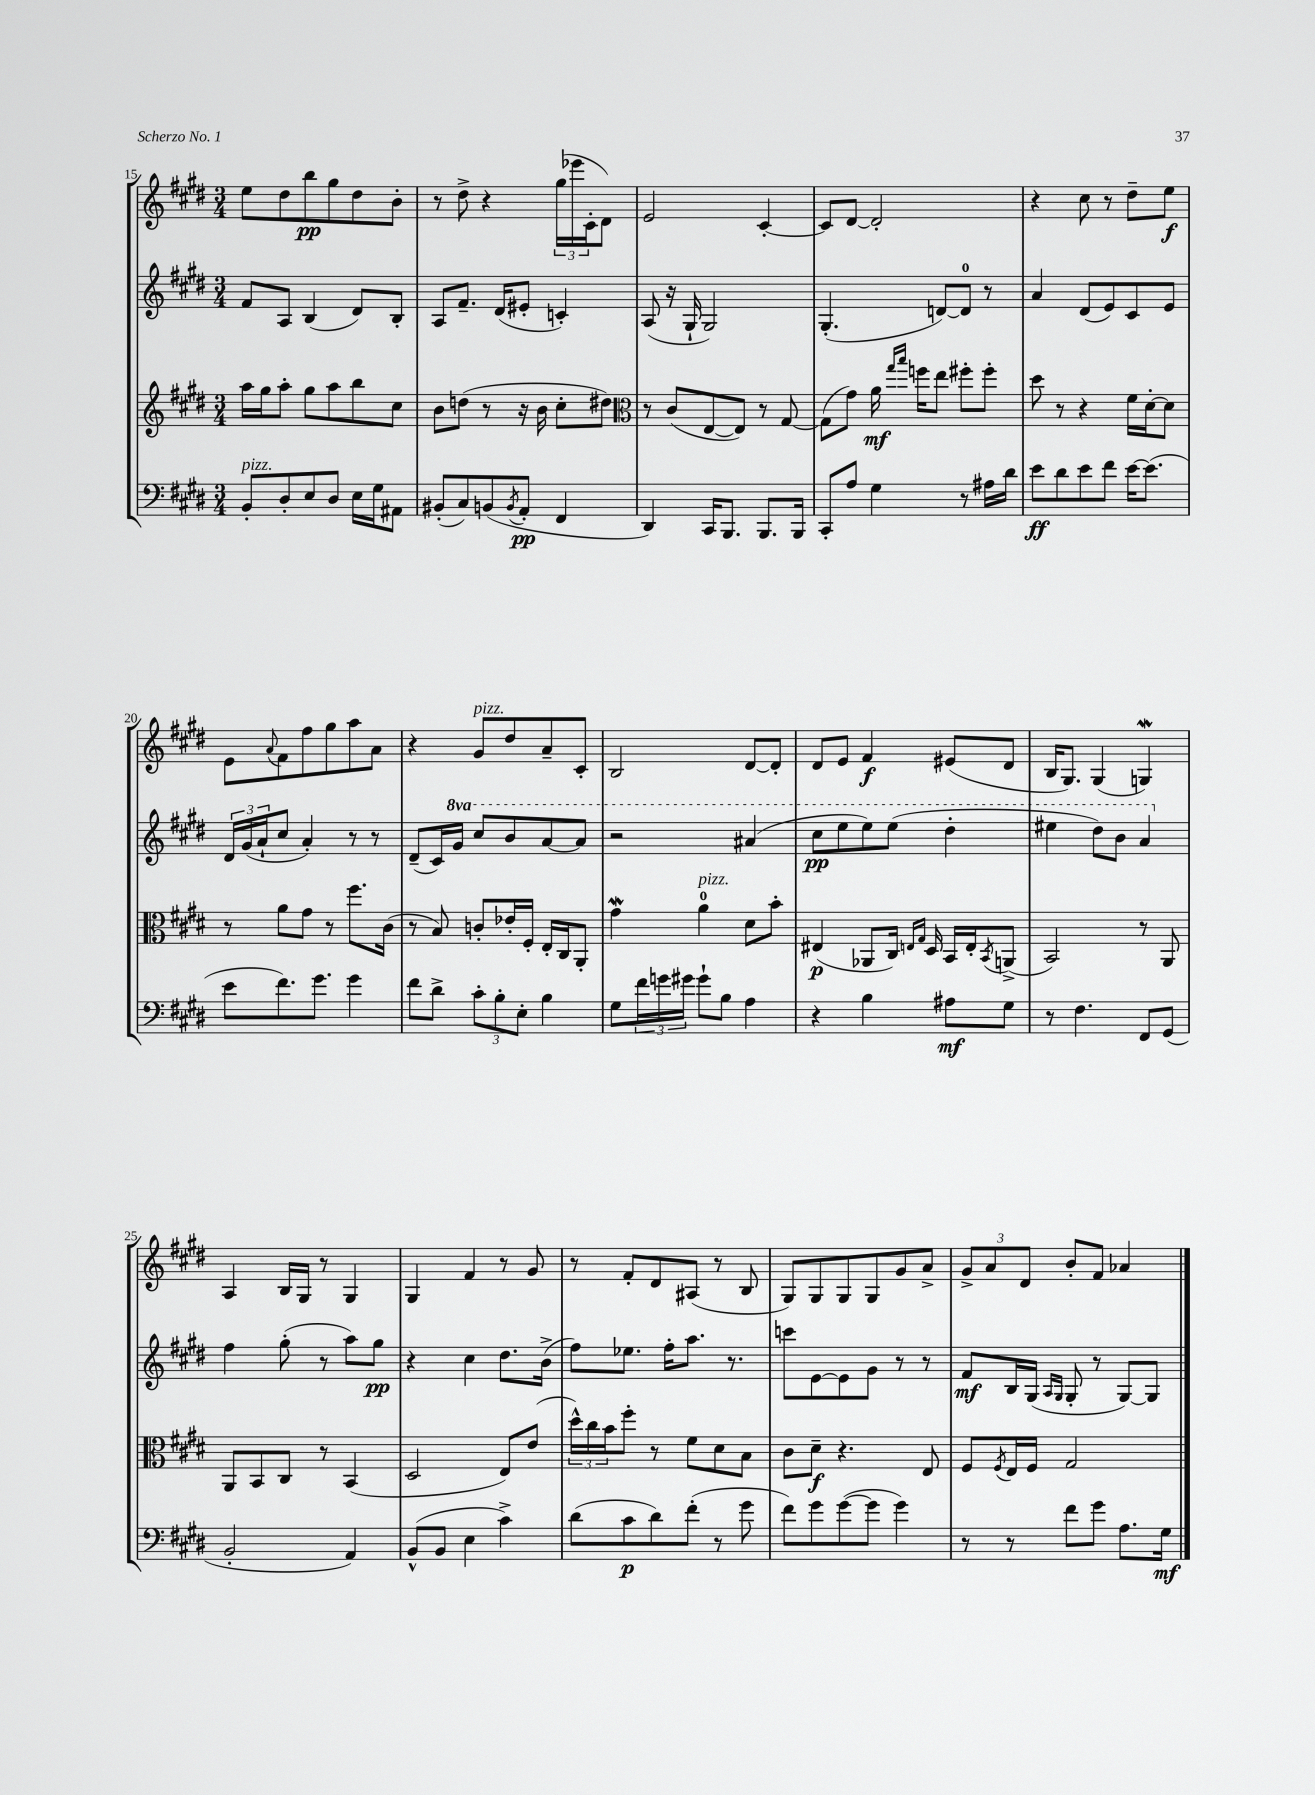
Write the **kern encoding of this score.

**kern	**kern	**kern	**kern
*staff4	*staff3	*staff2	*staff1
*clefF4	*clefG2	*clefG2	*clefG2
*k[f#c#g#d#]	*k[f#c#g#d#]	*k[f#c#g#d#]	*k[f#c#g#d#]
*M3/4	*M3/4	*M3/4	*M3/4
8BB'/L	16aa\LL	8f#/L	8ee\L
.	16gg#\J	.	.
8D#'/	8aa'\J	8A/J	8dd#\
8E/	8gg#\L	(4B/	8bb\
8D#/J	8aa\	.	8gg#\
16E\LL	8bb\	8d#/L)	8dd#\
16G#\J	.	.	.
8AA#\J	8cc#\J	8B'/J	8b'\J
=	=	=	=
(8BB#'/L	8b\L	8A/L	8r
8C#/)	(8dd\J	8.f#~/J	8dd#^\
(8BB/	8r	.	4r
.	.	(16d#/LK	.
8qBB/	.	.	.
8AA'/J	16r	8e#'/J	.
.	16b\	.	.
4FF#/	8cc#'\L	4c'/)	(24gg#\LL
.	.	.	24eee-\
.	.	.	24c#'\J
.	8dd#\J)	.	8d#\J)
=	=	=	=
*	*clefC3	*	*
4DD#/)	8r	(8A/	2e/
.	(8c#/L	16r	.
.	.	16G#`/	.
16CC#/LK	[8E/	2G#/)	.
8.BBB/J	.	.	.
.	8E/]J)	.	.
8.BBB/L	8r	.	[4c#'/
.	[8G#/	.	.
16BBB/Jk	.	.	.
=	=	=	=
8CC#'/L	(8G#\]L	(4.G#'/	8c#/]L
8A/J	8g#\J)	.	[8d#/J
4G#\	16a\	.	2d#'/]
.	16qqgg#/LL	.	.
.	16qqbb/JJ	.	.
.	16ff\LK	.	.
.	8ee\J	[8d/L)	.
8r	8ff#'\L	8d/]J	.
16A#\LL	8ff#'\J	8r	.
16d#\JJ	.	.	.
=	=	=	=
8e\L	8dd#\	4a/	4r
8d#\	8r	.	.
8e\	4r	(8d#/L	8cc#\
8f#\J	.	8e/)	8r
[16e\LK	16f#\LL	8c#/	8dd#~\L
(8.e\]J	[16d#'\J	.	.
.	8d#\]J	8e/J	8ee\J
=	=	=	=
8e\L	8r	24d#/LL	8e\L
.	.	(24g#/	.
.	.	24a`/J	.
.	.	.	8qqa/
8.f#\)	8a\L	8cc#/J	8f#\
.	8g#\J	4a'/)	8ff#\
8.g#\J	.	.	.
.	8r	.	8gg#\
4g#\	8.ff#\L	8r	8aa\
.	.	8r	8a\J
.	(16c#\Jk	.	.
=	=	=	=
8f#\L	8r	(8d#~/L	4r
8d#^\J	8B/)	16c#/L)	.
.	.	16gg#/JJ	.
12c#'\L	8c'/L	8ccc#/L	8g#/L
12B'\	.	.	.
.	16e-'/L	8bb/	8dd#/
12E'\J	.	.	.
.	16F#'/JJ	.	.
4B\	16E'/LL	[8aa/	8a~/
.	16C#/J	.	.
.	8AA'/J	8aa/]J	8c#'/J
=	=	=	=
8G#\L	4g#\	2r	2B/
24f#\L	.	.	.
24g\	.	.	.
24g#\JJ	.	.	.
8g#`\L	4a\	.	.
8B\J	.	.	.
4A\	8d#\L	(4aa#/	[8d#/L
.	8b'\J	.	8d#'/]J
=	=	=	=
4r	(4E#/	8ccc#\L	8d#/L
.	.	8eee\	8e/J
4B\	8AA-/L	8eee\)	4f#/
.	16C#/Jk)	(8eee\J	.
.	16qqE/LL	.	.
.	16qqG#/JJ	.	.
.	16D#/	.	.
8A#\L	16BB/LL	4ddd#'\	(8e#/L
.	16E'/J	.	.
.	8qBB/	.	.
8G#\J	(8AA^/J	.	8d#/J
=	=	=	=
8r	2BB/)	4eee#\	16B/LK
.	.	.	8.G#/J)
4.F#\	.	.	.
.	.	8ddd#\L)	(4G#/
.	.	8bb\J	.
8FF#/L	8r	4aa/	4G/)
(8GG#/J	8AA/	.	.
=	=	=	=
2BB'/	8AA/L	4ff#\	4A/
.	8BB/	.	.
.	8C#/J	(8gg#'\	16B/LL
.	.	.	16G#/JJ
.	8r	8r	8r
4AA/)	(4BB/	8aa\L)	4G#/
.	.	8gg#\J	.
=	=	=	=
(8BB^^/L	2D#/	4r	4G#/
8BB/J	.	.	.
4E\	.	4cc#\	4f#/
4c#^\)	8E/L)	8.dd#\L	8r
.	(8e/J	.	8g#/
.	.	(16b^\Jk	.
=	=	=	=
(8d#\L	24dd#^^\LL)	8ff#\L)	8r
.	24cc#\	.	.
.	24b\J	.	.
8c#\	8ff#'\J	8.ee-\J	8f#'/L
8d#\)	8r	.	8d#/
.	.	16ff#'\LK	.
(8f#'\J	8f#\L	8.aa\J	(8A#/J
8r	8d#\	.	8r
.	.	8.r	.
8g#\	8B\J	.	8B/
=	=	=	=
8f#\L)	8c#\L	8ccc\L	8G#/L)
8g#\	8d#~\J	[8e\	8G#/
([8g#\	4.r	8e\]	8G#/
8g#\]J	.	8g#\J	8G#/
4g#\)	.	8r	8g#/
.	8E/	8r	8a^/J
=	=	=	=
8r	8F#/L	8f#/L	12g#^/L
.	.	.	12a/
.	8qF#/	.	.
8r	16E/L	16B/L	.
.	.	.	12d#/J
.	16F#/JJ	(16G#/JJ	.
.	.	16qqA/LL	.
.	.	16qqG#/JJ	.
8f#\L	2G#/	8G#'/	8b'/L
8g#\J	.	8r	8f#/J
8.A\L	.	[8G#/L)	4a-/
.	.	8G#/]J	.
16G#\Jk	.	.	.
==	==	==	==
*-	*-	*-	*-
